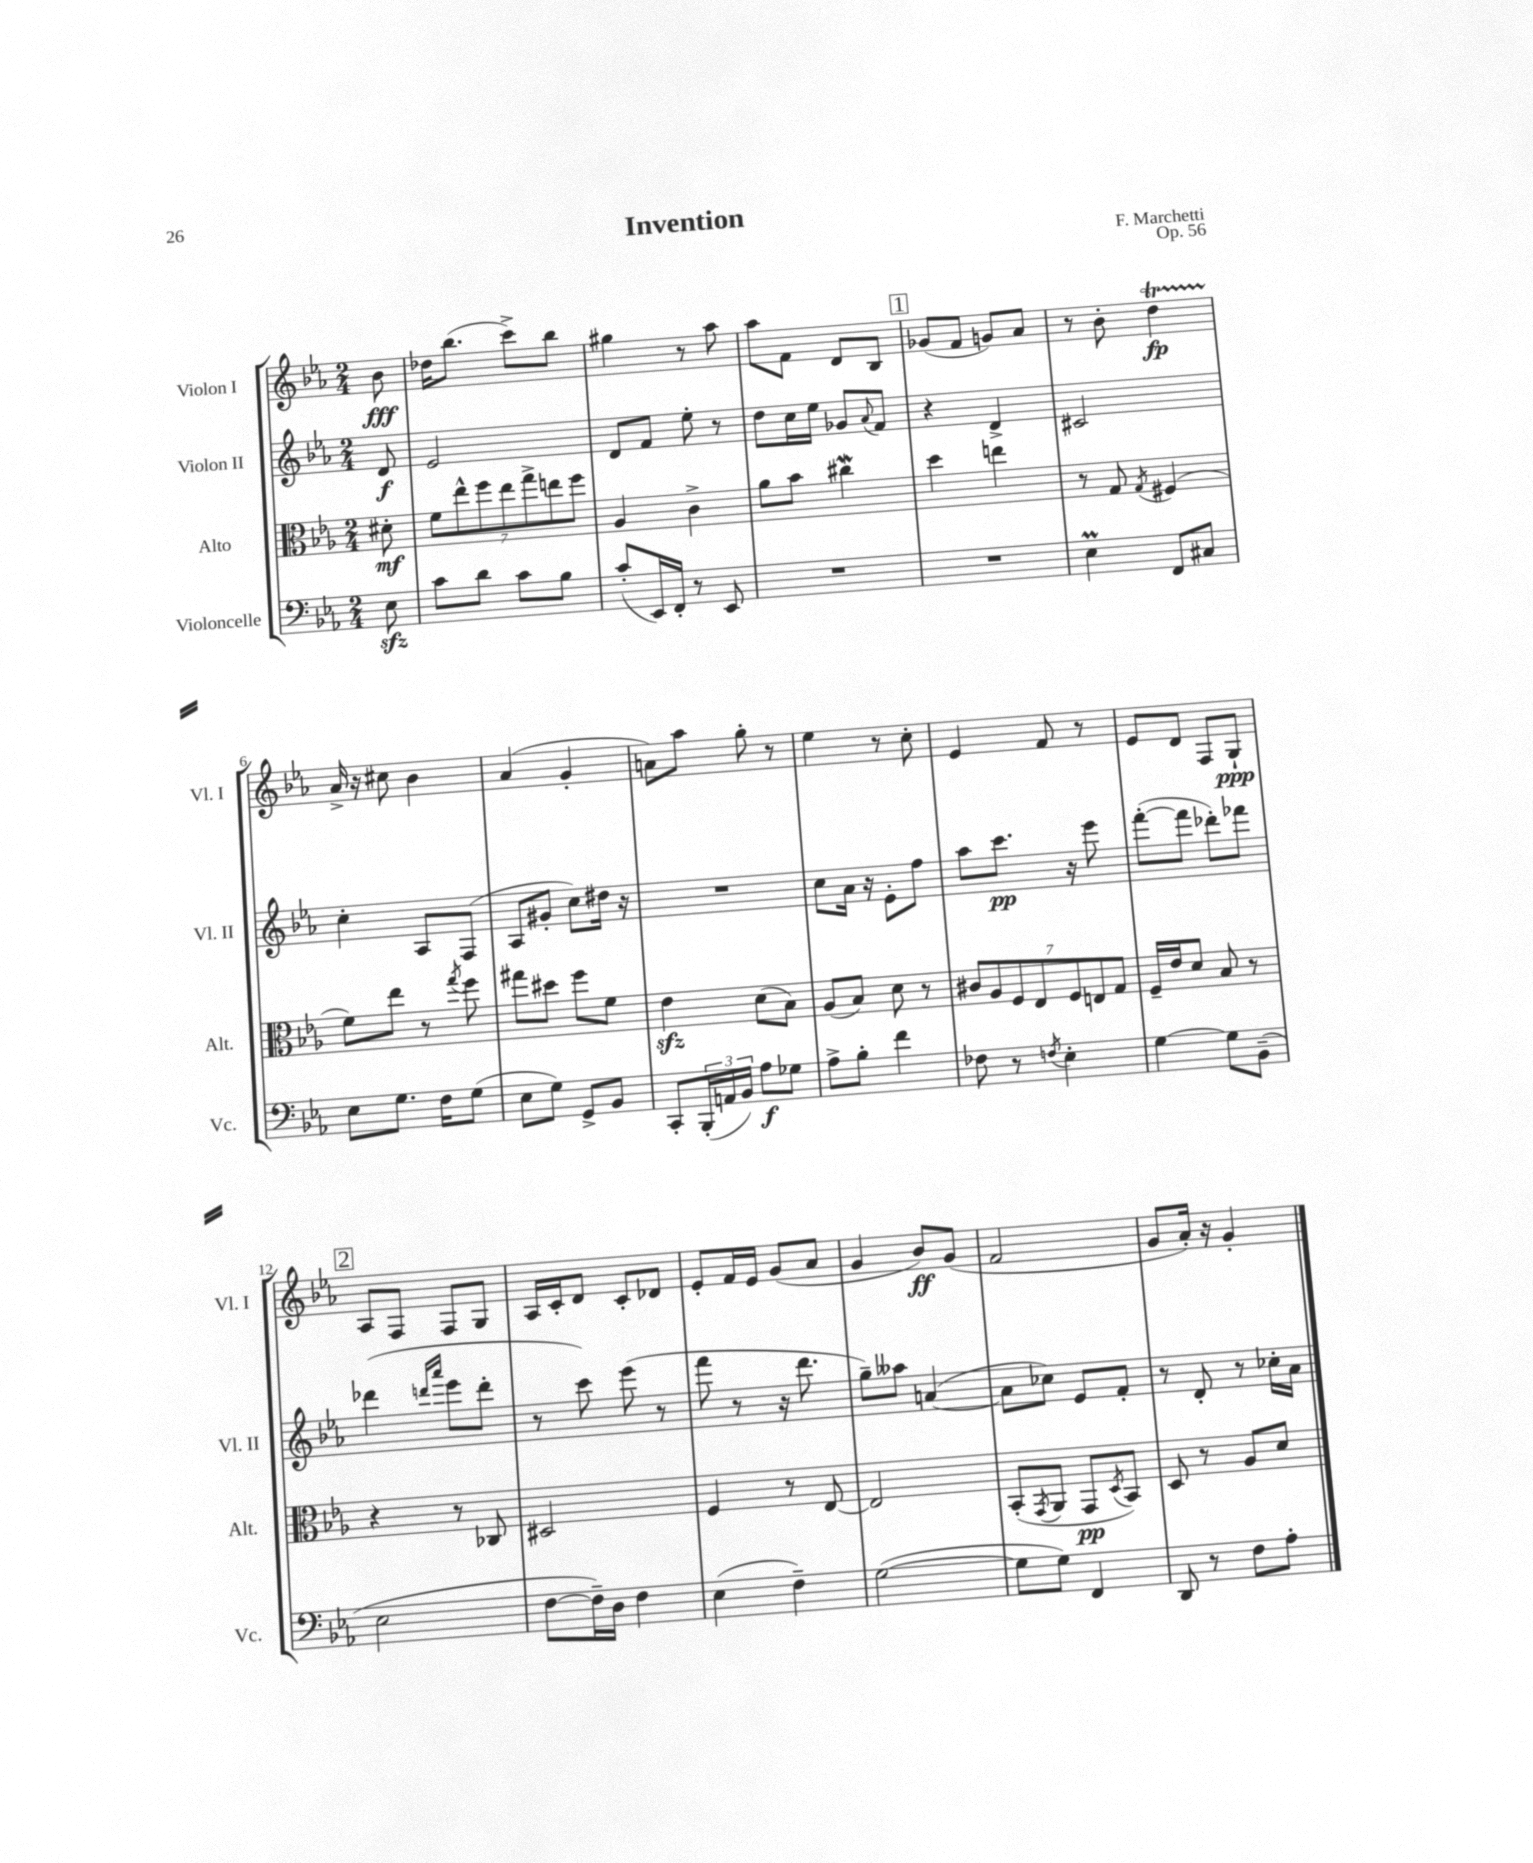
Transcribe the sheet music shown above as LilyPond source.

\header { title = "Invention" composer = "F. Marchetti" opus = "Op. 56" }
<<
\new StaffGroup <<
\new Staff = "s0" \with { instrumentName = "Violon I" shortInstrumentName = "Vl. I" } {
    \clef treble \key ees \major \numericTimeSignature \time 2/4 \partial 8
    bes'8\fff |
    des''16 bes''8.( c'''8->) bes''8 |
    gis''4 r8 aes''8 |
    aes''8 f'8 d'8 bes8 |
    \mark \markup { \box "1" } ges'8( f'8 g'8) aes'8 |
    r8 bes'8-. d''4\startTrillSpan\fp |
    aes'16->\stopTrillSpan r16 cis''8 bes'4 |
    aes'4( g'4-. |
    a'8) aes''8 g''8-. r8 |
    ees''4 r8 c''8-. |
    ees'4 f'8 r8 |
    ees'8 d'8 f8 g8-!\ppp |
    \mark \markup { \box "2" } aes8 f8 f8 g8 |
    aes16 c'16-. d'8 c'8-. des'8 |
    ees'8-. f'16 ees'16 g'8( aes'8 |
    g'4 bes'8\ff) g'8( |
    f'2 |
    g'8 aes'16-.) r16 g'4-. \bar "|." |
}
\new Staff = "s1" \with { instrumentName = "Violon II" shortInstrumentName = "Vl. II" } {
    \clef treble \key ees \major \numericTimeSignature \time 2/4 \partial 8
    d'8\f |
    ees'2 |
    d'8 f'8 ees''8-. r8 |
    d''8 c''16 ees''16 ges'8 \appoggiatura { aes'8 } f'8 |
    \mark \markup { \box "1" } r4 d'4-> |
    cis'2 |
    c''4-. aes8 f8( |
    aes8 gis'8-. c''8) dis''16 r16 |
    R2 |
    c''8 aes'16 r16 ees'8-. f''8 |
    aes''8 c'''8.\pp r16 ees'''8 |
    f'''8~-.( f'''8 des'''8-.) fes'''8 |
    \mark \markup { \box "2" } des'''4( \grace { d'''16 aes'''16 } ees'''8 d'''8-. |
    r8 c'''8) ees'''8( r8 |
    f'''8 r8 r16 d'''8. |
    g''8--) aeses''8 a'4~( |
    a'8 ces''8) ees'8 f'8-. |
    r8 d'8-. r8 ces''16-. aes'16 \bar "|." |
}
\new Staff = "s2" \with { instrumentName = "Alto" shortInstrumentName = "Alt." } {
    \clef alto \key ees \major \numericTimeSignature \time 2/4 \partial 8
    dis'8-.\mf |
    \tuplet 7/4 { f'8 ees''8-^ f''8 ees''8 g''8-> e''8 f''8 } |
    aes4 c'4-> |
    aes'8 bes'8 cis''4\mordent |
    \mark \markup { \box "1" } d''4 e''4 |
    r8 g8 \acciaccatura { g8 } fis4( |
    f'8) ees''8 r8 \acciaccatura { g''8 } f''8 |
    gis''8 dis''8 f''8 f'8 |
    ees'4\sfz d'8( bes8) |
    aes8( bes8) d'8 r8 |
    \tuplet 7/4 { cis'8 aes8 f8 ees8 f8 e8 g8 } |
    f16-- ees'16 d'8 bes8 r8 |
    \mark \markup { \box "2" } r4 r8 ces8 |
    dis2 |
    f4 r8 ees8~ |
    ees2 |
    bes,8-.( \acciaccatura { g,8 } aes,8 g,8\pp \acciaccatura { d8 } bes,8) |
    d8 r8 aes8 d'8 \bar "|." |
}
\new Staff = "s3" \with { instrumentName = "Violoncelle" shortInstrumentName = "Vc." } {
    \clef bass \key ees \major \numericTimeSignature \time 2/4 \partial 8
    ees8\sfz |
    c'8 d'8 c'8 bes8 |
    c'8-.( ees,16) f,16-. r8 ees,8 |
    R2 |
    \mark \markup { \box "1" } R2 |
    ees4\prall f,8 cis8 |
    ees8 g8. f16 g8( |
    ees8 g8) g,8-> bes,8 |
    c,8-. \tuplet 3/2 { bes,,16-.( a,16 bes,16) } aes8\f ges8 |
    aes8-> bes8-. f'4 |
    fes8 r8 \acciaccatura { f8 } ees4-. |
    g4~ g8 bes,8--( |
    \mark \markup { \box "2" } ees2 |
    f8~ f16--) d16 f4 |
    ees4( f4--) |
    g2~( |
    g8 g8) f,4 |
    d,8 r8 f8 aes8-. \bar "|." |
}
>>
>>
